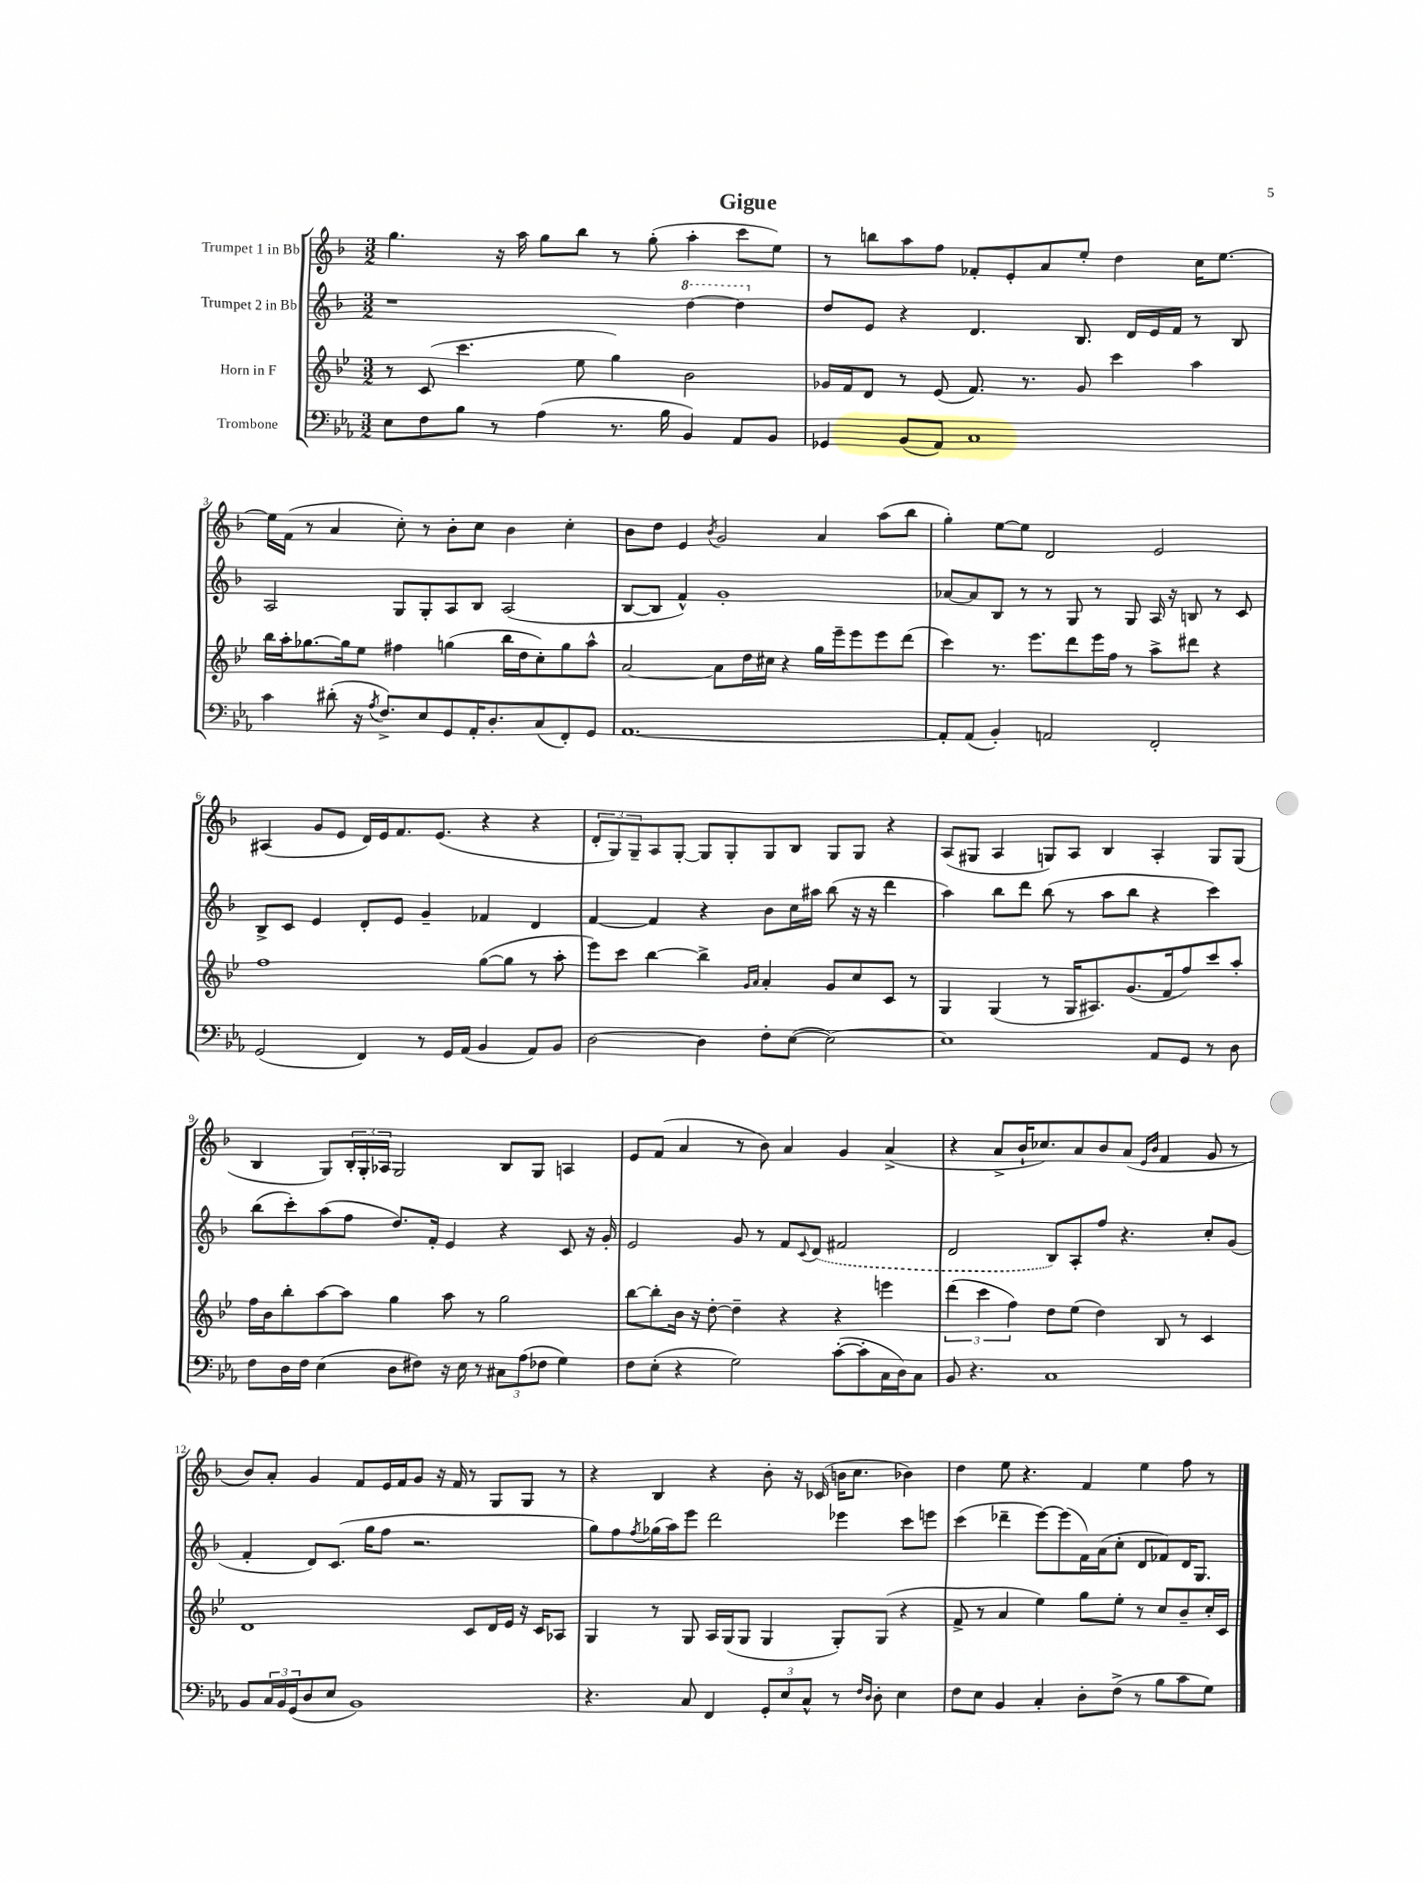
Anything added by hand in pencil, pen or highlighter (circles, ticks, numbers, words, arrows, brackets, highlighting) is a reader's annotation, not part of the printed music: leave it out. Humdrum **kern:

**kern	**kern	**kern	**kern
*staff4	*staff3	*staff2	*staff1
*clefF4	*clefG2	*clefG2	*clefG2
*k[b-e-a-]	*k[b-e-]	*k[b-]	*k[b-]
*M3/2	*M3/2	*M3/2	*M3/2
8E-	8r	1r	4.gg
8F	(8c	.	.
8B-	4.ccc	.	.
8r	.	.	16r
.	.	.	16aa
(4A-	.	.	8gg
.	8ee-	.	8bb-
8.r	4gg)	.	8r
.	.	.	(8gg'
16B-	.	.	.
4BB-)	2b-	[4ddd	4aa'
8AA-	.	4ddd]	8ccc
8BB-	.	.	8ee)
=	=	=	=
4GG-	16g-	8dd	8r
.	16f	.	.
.	8d	8e	8bb
(8BB-	8r	4r	8aa
8AA-)	(8e-	.	8ff
1C	8.f)	4.d	8f-'
.	.	.	8e'
.	8.r	.	.
.	.	.	8a
.	8g-	8.B-	8ee'
.	4ccc	.	4dd
.	.	16d	.
.	.	16e	.
.	.	16f	.
.	4aa	8r	16cc
.	.	.	[8.ee
.	.	8B-	.
=	=	=	=
4c	16bb-	2A	16ee]
.	16aa'	.	(16f
.	[8.gg-	.	8r
(8d#'	.	.	4a
.	16gg-]	.	.
16r	8ee-	.	.
8qA-	.	.	.
8.F^)	.	.	.
.	4ff#	8G	8cc')
8E-	.	8G'	8r
8GG	(4gg	8A	8b-'
16AA-'	.	8B-	8cc
8.D'	.	.	.
.	16bb-	(2A	4b-
.	16dd	.	.
(8C	8cc')	.	.
8FF')	8gg	.	4cc'
8GG	8aa^^	.	.
=	=	=	=
[1.AA-	[2a	[8B-	8b-
.	.	8B-]	8dd
.	.	4f^^)	4e
.	.	.	8qb-
.	8a]	1g'	2g
.	16dd	.	.
.	16cc#	.	.
.	4r	.	.
.	16gg	.	4a
.	16eee-~	.	.
.	8eee-	.	.
.	8eee-	.	(8aa
.	(8ddd	.	8bb-
=	=	=	=
8AA-']	4ccc)	[8a-	4gg')
(8AA-	.	8a-]	.
4BB-')	8.r	8B-	[8ee
.	.	8r	8ee]
.	8.eee-	.	.
2AA	.	8r	2d
.	8ddd	8G	.
.	16eee-	8r	.
.	16ff	.	.
.	8r	8G	.
2FF'	8aa^	16A	2e
.	.	16r	.
.	8ddd#	8B	.
.	4r	8r	.
.	.	8c	.
=	=	=	=
(2GG	1ff	8B-^	(4A#
.	.	8c	.
.	.	4e	8g
.	.	.	8e
4FF)	.	8d'	16d)
.	.	.	16e
.	.	8e	8.f
8r	.	4g~	.
.	.	.	(8.e
16GG	.	.	.
(16AA-	.	.	.
4BB-	([8gg	4f-	4r
.	8gg]	.	.
8AA-)	8r	4d	4r
8BB-	8aa'	.	.
=	=	=	=
[2D	8eee-)	[4f	12d'
.	.	.	12G)
.	8ccc	.	.
.	.	.	12G~
.	[4bb-	4f]	8A
.	.	.	[8G'
4D]	4bb-^]	4r	8G]
.	.	.	8G'
.	16qqg	.	.
.	16qqa	.	.
8F'	4a'	8b-	8G
([8E-	.	16cc	8B-
.	.	16aa#	.
2E-_)	8g	(8bb-	8G
.	8cc	16r	8G
.	.	16r	.
.	8c	4ddd	4r
.	8r	.	.
=	=	=	=
1E-]	4G	4aa)	(8A
.	.	.	8G#
.	(4G	8bb-	4A
.	.	8ddd	.
.	8r	(8bb-	8G)
.	16G	8r	8A
.	8.A#)	.	.
.	.	8aa	4B-
.	(8.g	8bb-	.
8AA-	.	4r	4A'
.	16f	.	.
8GG	8ff)	.	.
8r	8ccc	4ccc)	8G
8D	8aa'	.	(8G
=	=	=	=
8F	16ff	(8bb-	4B-
.	16b-	.	.
16D	8bb-'	8ccc')	.
16F	.	.	.
(4E-	[8aa	(8aa	8G)
.	8aa]	8ff	24B-'
.	.	.	24G'
.	.	.	24A-
8D	4gg	8.dd)	2G
8F#)	.	.	.
.	.	16f'	.
16r	8aa	4e	.
16E-	.	.	.
8r	8r	.	.
12C#	2gg	4r	8B-
(12A-	.	.	.
.	.	.	8G
12F-	.	.	.
4G)	.	8c	4A
.	.	16r	.
.	.	16g'	.
=	=	=	=
8F	[8bb-	2e	8e
(8E-'	8bb-']	.	(8f
4r	16b-	.	4a
.	16r	.	.
.	[8dd'	.	.
2G)	4dd~]	8g	8r
.	.	8r	8b-)
.	4r	8f	4a
.	.	8qqc	.
.	.	(8d	.
([8c'	4r	2f#	4g
8c']	.	.	.
16C	4eee	.	(4a^
16D)	.	.	.
8C	.	.	.
=	=	=	=
8BB-	(6ddd	2d	4r
4.r	.	.	.
.	6ccc	.	.
.	.	.	8a^
.	6ff)	.	.
.	.	.	16b-`
.	.	.	8.cc-)
1C	8dd	8B-)	.
.	(8ee-	8A'	8a
.	4dd)	8ff	8b-
.	.	4.r	(8a
.	.	.	16qqe
.	.	.	16qqb-
.	8B-	.	4f
.	8r	.	.
.	4c	8cc'	8g
.	.	(8g	8r
=	=	=	=
8BB-	1d	4f'	8b-)
24C	.	.	8a'
24BB-	.	.	.
(24GG	.	.	.
8D	.	8d)	4g
8E-	.	(8.c	.
1BB-)	.	.	8f
.	.	16gg	.
.	.	8ff	16e
.	.	.	16f
.	.	2.r	8g
.	.	.	16r
.	.	.	16f
.	8c	.	8r
.	16d	.	8G
.	16e-	.	.
.	16r	.	8G
.	16c	.	.
.	8A-	.	8r
=	=	=	=
4.r	4G	8gg)	4r
.	.	8ff	.
.	.	8qff	.
.	8r	(16gg-	4B-
.	.	16aa)	.
8C	8G	8eee	.
4FF	16A	2ddd	4r
.	(16G	.	.
.	8G	.	.
12GG'	4G	.	8b-'
12E-	.	.	.
.	.	.	16r
12C^^	.	.	.
.	.	.	(16c-
8r	8G')	4eee-	16b
.	.	.	8.cc
16qqF	.	.	.
16qqD	.	.	.
8D'	(8G	.	.
4E-	4r	8ccc	4b-)
.	.	8eee	.
=	=	=	=
8F	8f^	(4ccc	4dd
8E-	8r	.	.
4BB-	4a	4ddd-~	8ee
.	.	.	4.r
4C'	4ee-)	[8eee)	.
.	.	(8eee]	.
8D'	8gg	16f)	4f
.	.	(16a	.
(8F^	8ee-'	8cc'	.
8r	8r	8d	4ee
8B-	8cc	8f-)	.
8c	8b-~	16d	8ff
.	.	8.G	.
8G)	16cc'	.	8r
.	16c	.	.
==	==	==	==
*-	*-	*-	*-
